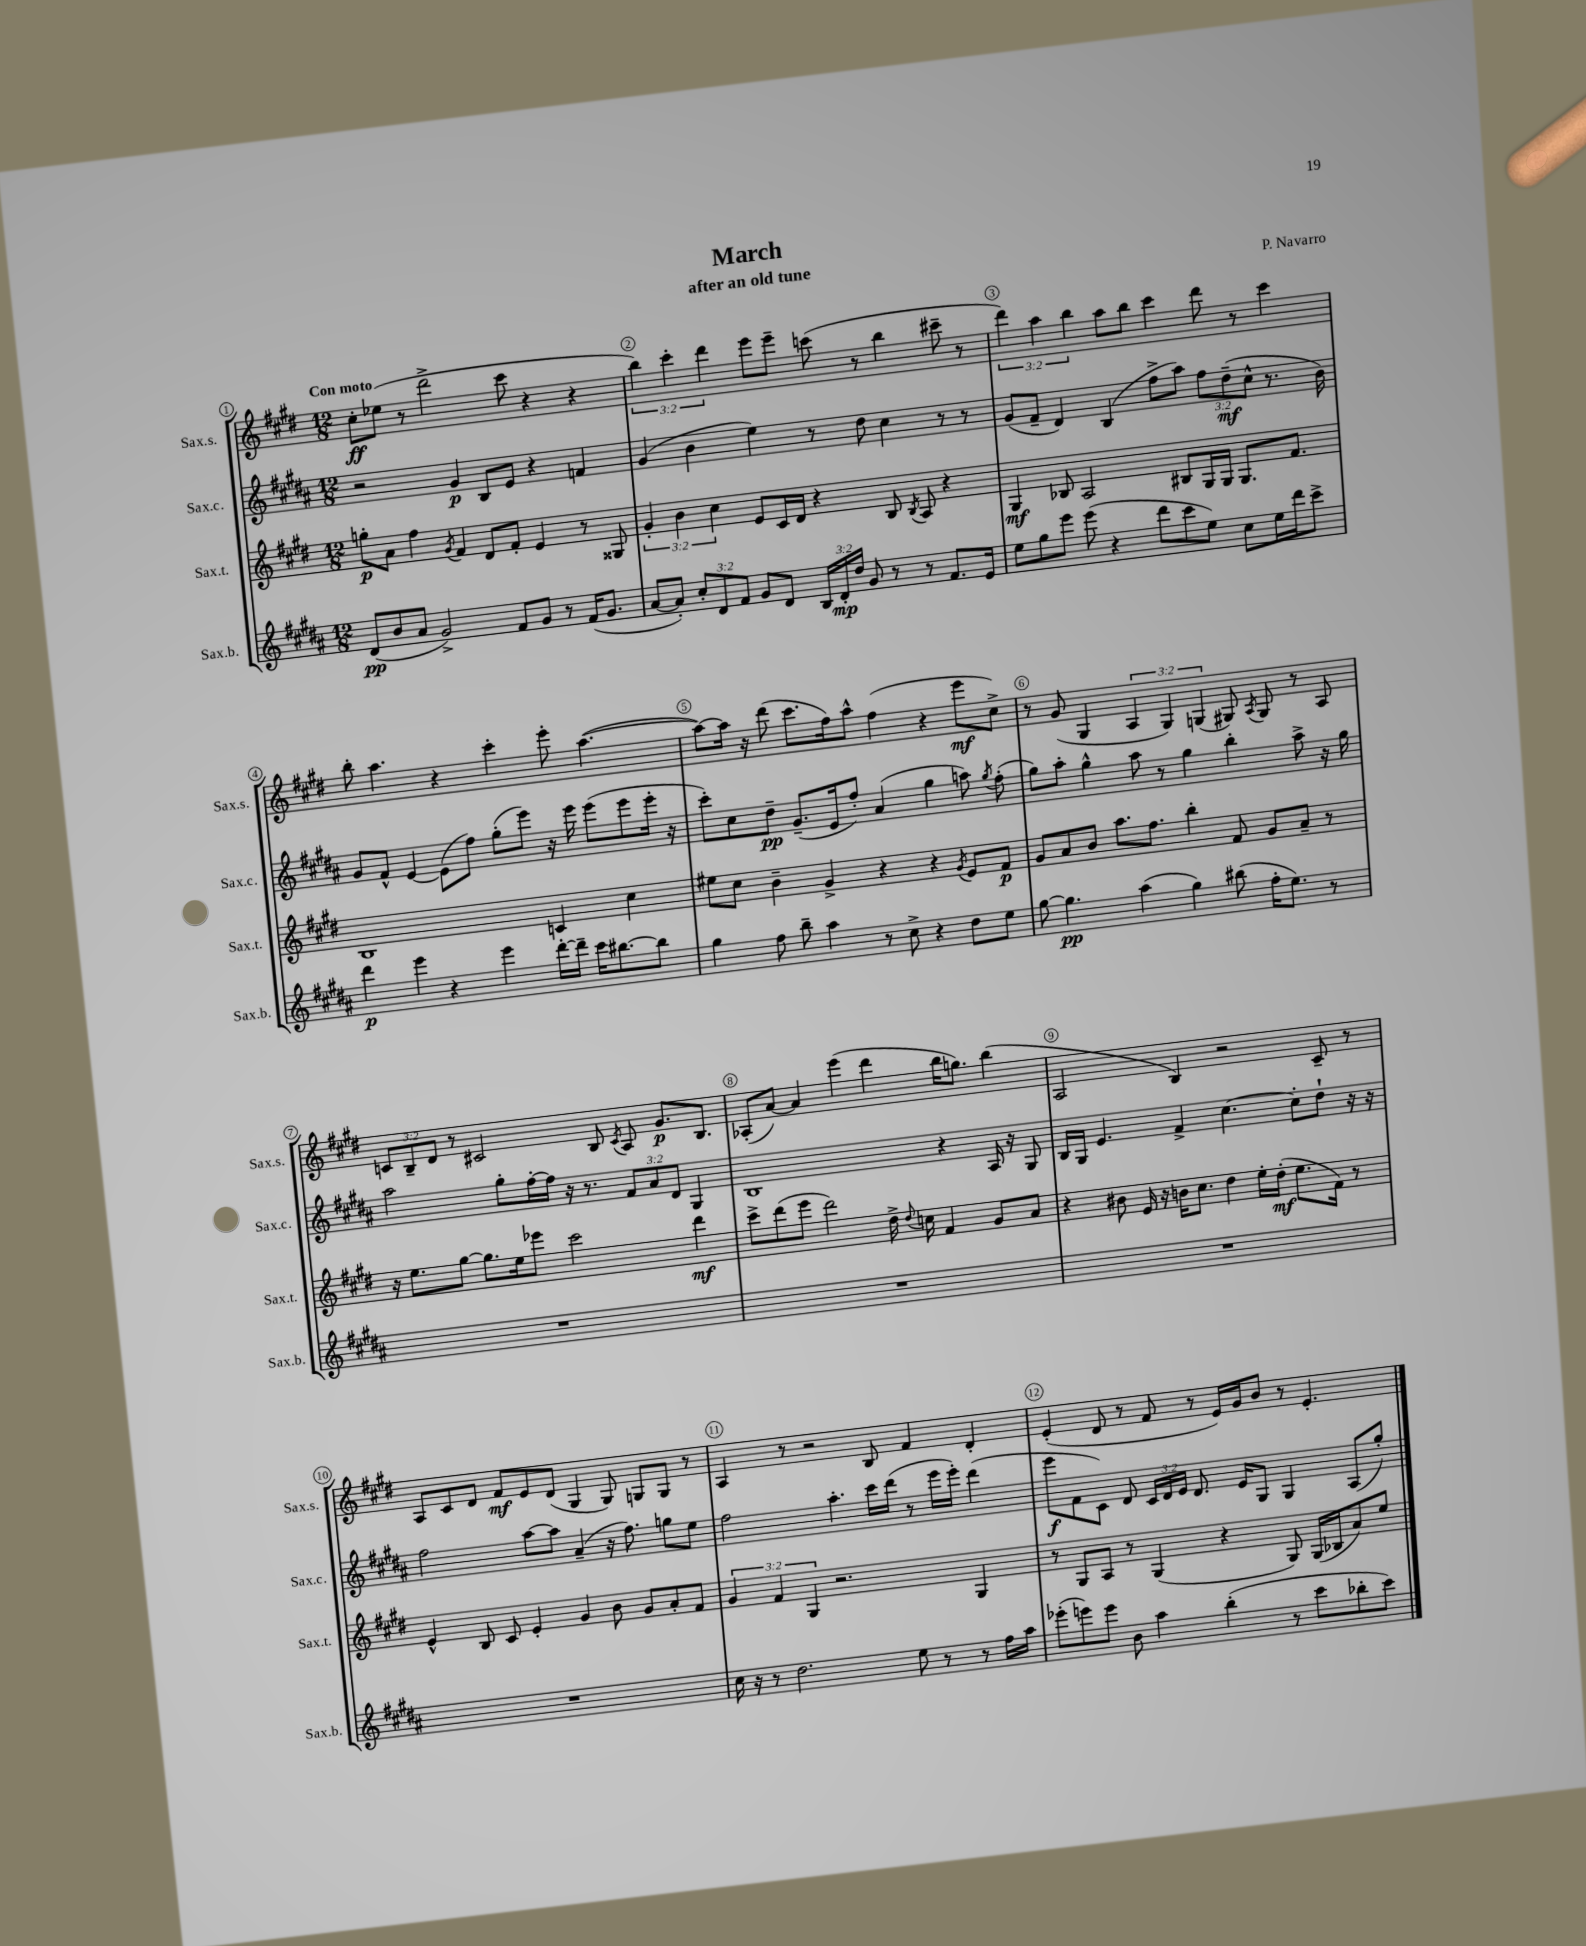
\header { title = "March" composer = "P. Navarro" subtitle = "after an old tune" }
<<
\new StaffGroup <<
\new Staff = "s0" \with { instrumentName = "Sax.s." shortInstrumentName = "Sax.s." } {
    \clef treble \key e \major \numericTimeSignature \time 12/8 \override Staff.TupletNumber.text = #tuplet-number::calc-fraction-text \tempo "Con moto"
    \autoBeamOff cis''8[-.\ff ees''8]( r8 dis'''2-> cis'''8 r4 r4 |
    \tuplet 3/2 { b''4) cis'''4-. dis'''4 } e'''8[ e'''8]-- c'''8( r8 b''4 cis'''8-- r8 |
    \tuplet 3/2 { dis'''4) a''4 b''4 } a''8[ b''8] cis'''4 dis'''8 r8 cis'''4 |
    b''8-. a''4. r4 cis'''4-. e'''8-. a''4.~( |
    a''8[~) a''16] r16 dis'''8( cis'''8.[ fis''16) a''8]-^ fis''4( r4 e'''8[\mf cis''8]->) |
    r8 gis'8( gis4 \tuplet 3/2 { a4 gis4) g4( } gis8) \acciaccatura { a8 } gis8 r8 a8 |
    \tuplet 3/2 { c'8[ b8-- dis'8] } r8 cis'2 b8 \acciaccatura { cis'8 } a8 gis'8.[\p b8.] |
    aes8[-.( a'8]~) a'4 e'''4( dis'''4 b''16[ g''8.]) b''4( |
    a2 b4) r2 cis'8-- r8 |
    a8[ cis'8 dis'8] fis'8[\mf e'8 dis'8]( gis4 gis8) g8[ g8] r8 |
    a4 r8 r2 b8 fis'4 dis'4-. |
    e'4-.( dis'8 r8 fis'8 r8 e'16[) gis'16 b'8] r8 e'4.-. \bar "|." |
}
\new Staff = "s1" \with { instrumentName = "Sax.c." shortInstrumentName = "Sax.c." } {
    \clef treble \key b \major \numericTimeSignature \time 12/8 \override Staff.TupletNumber.text = #tuplet-number::calc-fraction-text
    \autoBeamOff r2 gis'4\p b8[ e'8] r4 f'4 |
    gis'4( b'4 e''4) r8 dis''8 cis''4 r8 r8 |
    gis'8[( fis'8]-- dis'4) b4( fis''8[-> ais''8]) \tuplet 3/2 { fis''8[ dis''8--\mf( cis''8]-^ } r8. b'16) |
    gis'8[ fis'8]-^ e'4~ e'8[( fis''8]) gis''8[-.( e'''8]) r16 e'''16 e'''8[( e'''8 e'''16]-. r16 |
    cis'''8[-.) cis''8 dis''8]--\pp gis'8.[--( e'16 fis''8]-.) ais'4( gis''4 a''8) \acciaccatura { gis''8 } fis''8-.( |
    gis''8[) ais''8]-. gis''4-^ ais''8 r8 gis''4 b''4-. ais''8-> r16 gis''16 |
    ais''2 gis''8[-. fis''16~-. fis''16] r16 r8. \tuplet 3/2 { fis'8[ ais'8 dis'8] } gis4 |
    b1 r4 ais16 r16 gis8 |
    b16[ gis16] e'4. fis'4-> cis''4.~ cis''8[-. dis''8]-! r16 r16 |
    fis''2 ais''8[~ ais''8] ais'4--( r16 fis''8.) g''8[ e''8] |
    fis''2 ais''4.-. cis'''16[ dis'''16]( r8 e'''16[ e'''16]-.) dis'''4( |
    e'''8[\f fis'8 cis'8]) dis'8 \tuplet 3/2 { cis'16[ dis'16 e'16] } dis'8. e'16[ gis8] gis4 ais8[( gis''8]-.) \bar "|." |
}
\new Staff = "s2" \with { instrumentName = "Sax.t." shortInstrumentName = "Sax.t." } {
    \clef treble \key e \major \numericTimeSignature \time 12/8 \override Staff.TupletNumber.text = #tuplet-number::calc-fraction-text
    \autoBeamOff g''8[-.\p a'8] fis''4 \acciaccatura { gis'8 } fis'4 dis'8[ fis'8]-. e'4 r8 gisis8 |
    \tuplet 3/2 { gis'4-. b'4 cis''4 } e'8[ cis'16 dis'16] r4 b8 \acciaccatura { b8 } a8 r4 |
    gis4\mf bes8 a2 bis8[ gis16 gis16] gis8.[ fis'8.] |
    b1 c'4 cis''4 |
    eis''8[ cis''8] b'4-- gis'4-> r4 r4 \acciaccatura { gis'8 } e'8[ fis'8]\p |
    gis'8[ a'8 b'8] a''8.[ fis''8.] b''4-. fis'8 gis'8[ a'8]-- r8 |
    r16 e''8.[ gis''8]~ gis''8.[ e''16 ees'''8] cis'''2 dis'''4\mf |
    cis'''8[-> dis'''8( e'''8] dis'''2) dis''16-> \appoggiatura { dis''8 } c''16 fis'4 gis'8[ a'8] |
    r4 bis'8 e'16 r16 b'16[ cis''8.] dis''4 e''16[-. dis''16]-.\mf( e''8.[ fis'16]) r8 |
    e'4-^ b8 cis'8 e'4-. gis'4 b'8 gis'8[ a'8-. fis'8] |
    \tuplet 3/2 { gis'4 fis'4 gis4 } r2. gis4 |
    r8 gis8[ a8] r8 gis4( r4 gis8) gis16[( bes16 a'8) e''8] \bar "|." |
}
\new Staff = "s3" \with { instrumentName = "Sax.b." shortInstrumentName = "Sax.b." } {
    \clef treble \key b \major \numericTimeSignature \time 12/8 \override Staff.TupletNumber.text = #tuplet-number::calc-fraction-text
    \autoBeamOff dis'8[\pp( b'8 ais'8] gis'2->) fis'8[ gis'8] r8 fis'16[( gis'8.] |
    ais'8[~ ais'8]-.) \tuplet 3/2 { cis''8[-. dis'8 fis'8] } gis'8[ dis'8] \tuplet 3/2 { b16[ dis'16-.\mp dis''16] } gis'8 r8 r8 fis'8.[ e'16] |
    e''8[ gis''8 e'''8] e'''8( r4 dis'''8[ cis'''8 e''8]) cis''8[ e''16 dis'''16 cis'''8]-> |
    dis'''4\p e'''4 r4 e'''4 dis'''16[~-. dis'''16]-- cis'''16[ bis''8.~ bis''8] |
    gis''4 fis''8 b''8-- ais''4 r8 cis''8-> r4 dis''8[ e''8] |
    gis''8~ gis''4.\pp ais''4( gis''4) bis''8( fis''16[-. e''8.]) r8 |
    R1. |
    R1. |
    R1. |
    R1. |
    cis''16 r16 r8 dis''2. e''8 r8 r8 fis''16[ ais''16] |
    ees'''8[-.( e'''8) e'''8] b'8 ais''4 b''4-.( r8 cis'''8[ bes''8-. cis'''8]) \bar "|." |
}
>>
>>
\layout { \context { \Score \override BarNumber.break-visibility = ##(#f #t #t) barNumberVisibility = #all-bar-numbers-visible \override BarNumber.stencil = #(make-stencil-circler 0.1 0.3 ly:text-interface::print) } }
